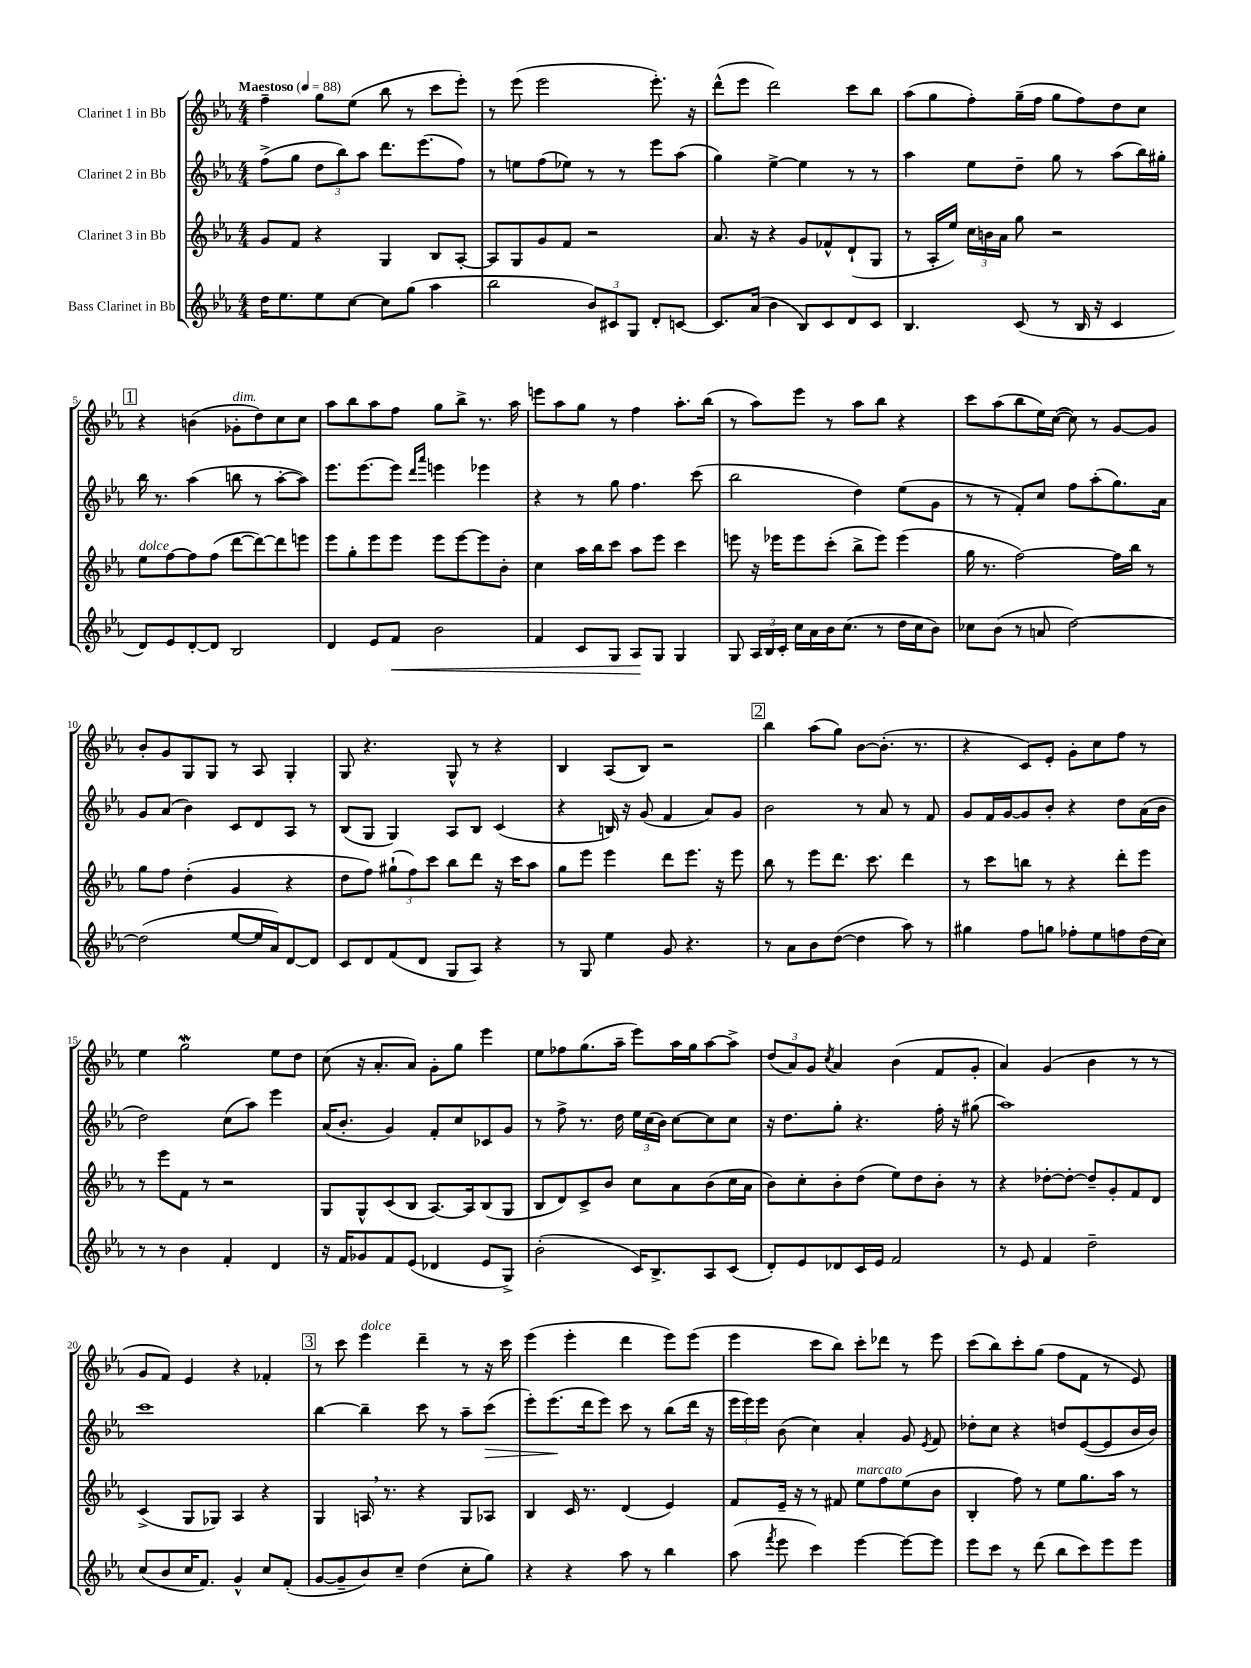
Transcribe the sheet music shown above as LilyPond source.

<<
\new StaffGroup <<
\new Staff = "s0" \with { instrumentName = "Clarinet 1 in Bb" } {
    \clef treble \key ees \major \numericTimeSignature \time 4/4 \tempo "Maestoso" 4 = 88
    \autoBeamOff f''4-- g''8[ ees''8]( bes''8 r8 c'''8[ ees'''8]-.) |
    r8 ees'''8( ees'''2 ees'''8.-.) r16 |
    d'''8[-^( ees'''8] d'''2) c'''8[ bes''8] |
    aes''8[( g''8 f''8-.) g''16--( f''16] g''8[ f''8) d''8 c''8] |
    \mark \markup { \box "1" } r4 b'4( ges'8[-.^\markup { \italic "dim." } d''8) c''8 c''8] |
    aes''8[ bes''8 aes''8 f''8] g''8[ bes''8]-> r8. aes''16 |
    e'''8[ aes''8 g''8] r8 f''4 aes''8.[-. bes''16]( |
    r8 aes''8[) ees'''8] r8 aes''8[ bes''8] r4 |
    c'''8[ aes''8( bes''8 ees''16) c''16]~( c''8) r8 g'8[~ g'8] |
    bes'8[-. g'8 g8 g8] r8 aes8 g4-. |
    g8 r4. g8-^ r8 r4 |
    bes4 aes8[( bes8]) r2 |
    \mark \markup { \box "2" } bes''4 aes''8[( g''8]) bes'8[~ bes'8.]-.( r8. |
    r4 c'8[) ees'8]-. g'8[-. c''8 f''8] r8 |
    ees''4 g''2\mordent ees''8[ d''8] |
    c''8( r16 aes'8.[-. aes'8]) g'8[-. g''8] ees'''4 |
    ees''8[ fes''8 g''8.( aes''16]-- ees'''8[) aes''16 g''16 aes''8~ aes''8]-> |
    \tuplet 3/2 { d''8[( aes'8) g'8] } \acciaccatura { c''8 } aes'4 bes'4( f'8[ g'8]-. |
    aes'4) g'4( bes'4 r8 r8 |
    g'8[ f'8]) ees'4 r4 fes'4-. |
    \mark \markup { \box "3" } r8 c'''8 ees'''4^\markup { \italic "dolce" } d'''4-- r8 r16 c'''16 |
    ees'''4( ees'''4-. d'''4 ees'''8[) ees'''8]( |
    ees'''4 c'''8[ bes''8]) c'''8[-. des'''8] r8 ees'''8 |
    c'''8[( bes''8) c'''8-. g''8]( f''8[ f'8] r8 ees'8) \bar "|." |
}
\new Staff = "s1" \with { instrumentName = "Clarinet 2 in Bb" } {
    \clef treble \key ees \major \numericTimeSignature \time 4/4
    \autoBeamOff f''8[->( g''8] \tuplet 3/2 { d''8[ bes''8) aes''8] } d'''8.[ ees'''8.( f''8]) |
    r8 e''8[ f''8( ees''8]) r8 r8 ees'''8[ aes''8]( |
    g''4) ees''4~-> ees''4 r8 r8 |
    aes''4 ees''8[ d''8]-- g''8 r8 aes''8[( bes''16) gis''16]-. |
    \mark \markup { \box "1" } bes''16 r8. aes''4( b''8 r8 aes''8[~-. aes''8]) |
    ees'''8.[ ees'''8.~ ees'''8] \grace { d'''16[ aes'''16] } e'''4 ees'''4 |
    r4 r8 g''8 f''4. c'''8( |
    bes''2 d''4) ees''8[( g'8] |
    r8 r8 f'8[-.) c''8] f''8[ aes''8-.( g''8.) aes'16] |
    g'8[ aes'8]( bes'4) c'8[ d'8 aes8] r8 |
    bes8[( g8] g4) aes8[ bes8] c'4( |
    r4 b16) r16 g'8( f'4 aes'8[) g'8] |
    \mark \markup { \box "2" } bes'2 r8 aes'8 r8 f'8 |
    g'8[ f'16 g'16~ g'8 bes'8]-. r4 d''8[ aes'16( bes'16] |
    d''2) c''8[( aes''8]) ees'''4 |
    aes'16[( bes'8.]-. g'4) f'8[-. c''8 ces'8 g'8] |
    r8 f''8-> r8. d''16 \tuplet 3/2 { ees''16[ c''16( bes'16]) } c''8[~ c''8 c''8] |
    r16 d''8.[ g''8]-. r4. f''16-. r16 gis''8( |
    aes''1) |
    c'''1 |
    \mark \markup { \box "3" } bes''4~ bes''4-- c'''8 r8 aes''8[-- c'''8]\>( |
    ees'''8[-.) ees'''8.\!( d'''16 ees'''8]) c'''8 r8 bes''8[( d'''16] r16 |
    \tuplet 3/2 { ees'''16[ ees'''16) ees'''16] } bes'8( c''4) aes'4-. g'8 \acciaccatura { ees'8 } f'8 |
    des''8[-. c''8] r4 d''8[ ees'8~( ees'8 bes'16 bes'16]) \bar "|." |
}
\new Staff = "s2" \with { instrumentName = "Clarinet 3 in Bb" } {
    \clef treble \key ees \major \numericTimeSignature \time 4/4
    \autoBeamOff g'8[ f'8] r4 g4 bes8[ aes8]~-. |
    aes8[ g8 g'8 f'8] r2 |
    aes'8. r16 r4 g'8[ fes'8-^ d'8-!( g8] |
    r8 aes16[-. ees''16]) \tuplet 3/2 { c''16[ b'16 aes'16] } g''8 r2 |
    \mark \markup { \box "1" } ees''8[^\markup { \italic "dolce" } f''8~ f''8 f''8]( d'''8[~ d'''8~) d'''8 e'''8] |
    ees'''8[ g''8-. ees'''8 ees'''8] ees'''8[ ees'''8~ ees'''8 bes'8]-. |
    c''4 aes''16[ bes''16 c'''8] aes''8[ ees'''8] c'''4 |
    e'''8 r16 ees'''16[ ees'''8 c'''8]-.( bes''8[-> ees'''8]) ees'''4( |
    g''16 r8. f''2~) f''16[ bes''16] r8 |
    g''8[ f''8] d''4-.( g'4 r4 |
    d''8[ f''8]) \tuplet 3/2 { gis''8[-!( f''8) c'''8] } bes''8[ d'''8] r16 c'''16[ aes''8] |
    g''8[ ees'''8] ees'''4 d'''8[ ees'''8.] r16 ees'''8 |
    \mark \markup { \box "2" } bes''8 r8 ees'''8[ d'''8.] c'''8. d'''4 |
    r8 c'''8[ b''8] r8 r4 d'''8[-. ees'''8] |
    r8 ees'''8[ f'8] r8 r2 |
    g8[ g8-^ c'8( bes8] aes8.[~) aes16 bes8( g8] |
    bes8[ d'8) c'8-> bes'8] c''8[ aes'8 bes'8( c''16 aes'16] |
    bes'8[) c''8-. bes'8-. d''8]( ees''8[) d''8 bes'8]-. r8 |
    r4 des''8[~-. des''8]~-. des''8[-- g'8-. f'8 d'8] |
    c'4->( g8[ ges8]) aes4 r4 |
    \mark \markup { \box "3" } g4 a16 \breathe r8. r4 g8[ aes8] |
    bes4 c'16 r8. d'4( ees'4) |
    f'8[ ees'16]-- r16 r8 fis'8 ees''8[^\markup { \italic "marcato" } f''8 ees''8( bes'8] |
    bes4-. f''8) r8 ees''8[ g''8. aes''16] r8 \bar "|." |
}
\new Staff = "s3" \with { instrumentName = "Bass Clarinet in Bb" } {
    \clef treble \key ees \major \numericTimeSignature \time 4/4
    \autoBeamOff d''16[ ees''8. ees''8 c''8]~ c''8[ g''8]( aes''4 |
    bes''2 \tuplet 3/2 { bes'8[) cis'8 g8] } d'8[-. c'8]~ |
    c'8.[ aes'16]( bes'4 bes8[) c'8 d'8 c'8] |
    bes4. c'8( r8 bes16 r16 c'4 |
    \mark \markup { \box "1" } d'8[) ees'8 d'8~-. d'8] bes2 |
    d'4 ees'8[ f'8]\< bes'2 |
    f'4 c'8[ g8] aes8[\! g8] g4 |
    g8 \tuplet 3/2 { aes16[ bes16 c'16]-. } c''16[ aes'16 bes'16 c''8.]( r8 d''16[ c''16 bes'8]) |
    ces''8[ bes'8]( r8 a'8 d''2~) |
    d''2( ees''8[~ ees''16 aes'16) d'8~ d'8] |
    c'8[ d'8 f'8( d'8] g8[ aes8]) r4 |
    r8 g8 ees''4 g'8 r4. |
    \mark \markup { \box "2" } r8 aes'8[ bes'8 d''8]~( d''4 aes''8) r8 |
    gis''4 f''8[ g''8] fes''8[-. ees''8 f''8 d''16( c''16]) |
    r8 r8 bes'4 f'4-. d'4 |
    r16 f'16[ ges'8 f'8 ees'8]( des'4 ees'8[ g8]->) |
    bes'2-.( c'16[) bes8.-> aes8 c'8]( |
    d'8[-.) ees'8 des'8 c'16 ees'16] f'2 |
    r8 ees'8 f'4 d''2-- |
    c''8[( bes'8 c''16 f'8.]) g'4-^ c''8[ f'8]-.( |
    \mark \markup { \box "3" } g'8[~ g'8-- bes'8) c''8]-- d''4( c''8[-. g''8]) |
    r4 r4 aes''8 r8 bes''4 |
    aes''8( \acciaccatura { f'''8 } ees'''8 c'''4) ees'''4~ ees'''8[~ ees'''8] |
    ees'''8[ c'''8] r8 d'''8( bes''8[ c'''8) ees'''8 ees'''8] \bar "|." |
}
>>
>>
